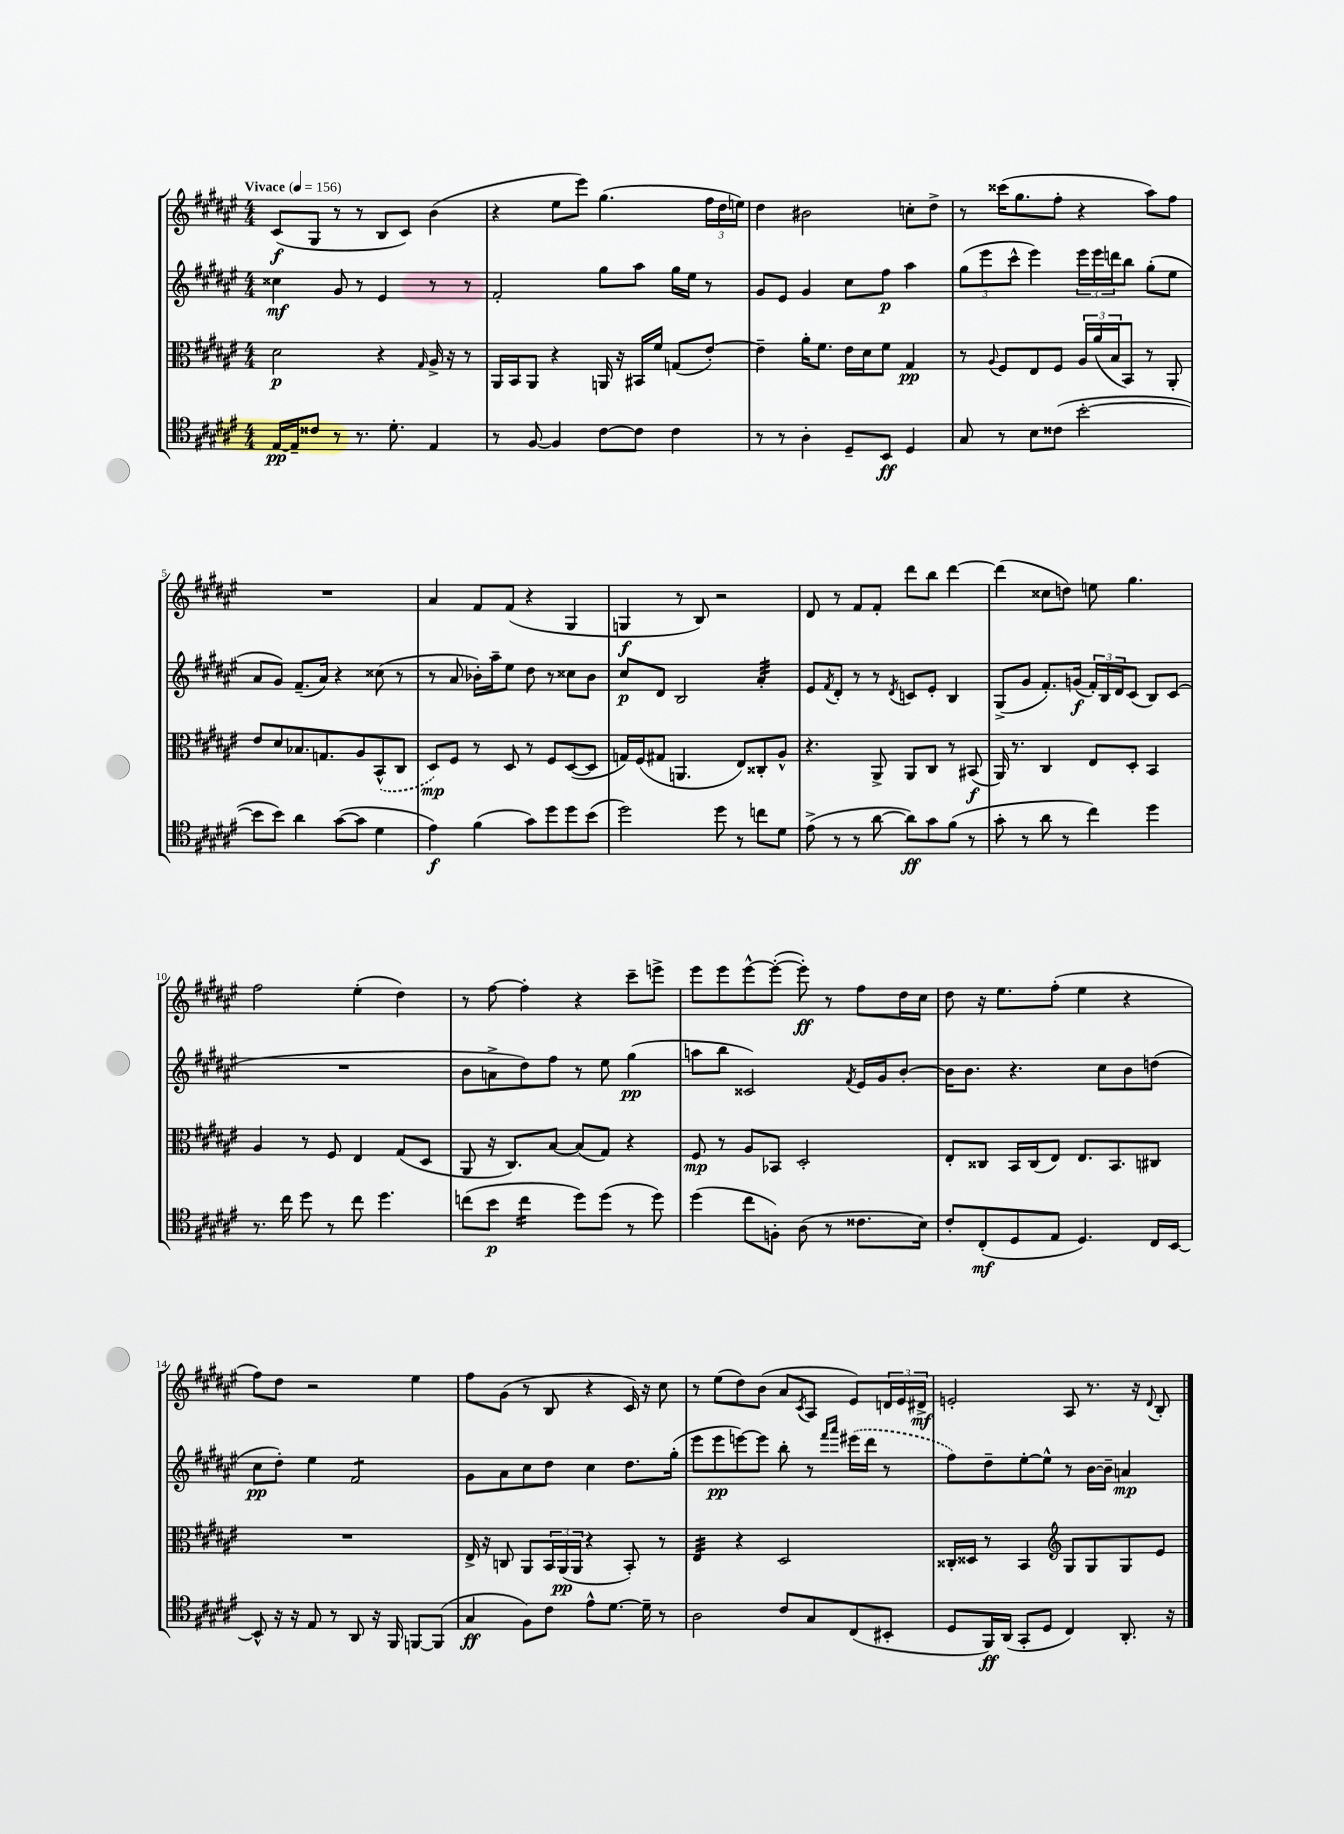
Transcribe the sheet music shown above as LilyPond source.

<<
\new StaffGroup <<
\new Staff = "s0" {
    \clef treble \key fis \major \numericTimeSignature \time 4/4 \tempo "Vivace" 4 = 156
    cis'8\f( gis8 r8 r8 b8 cis'8) b'4( |
    r4 eis''8 eis'''8) gis''4.( \tuplet 3/2 { fis''16 dis''16 e''16) } |
    dis''4 bis'2 c''8-. dis''8-> |
    r8 cisis'''16( gis''8. fis''8-. r4 ais''8) fis''8 |
    R1 |
    ais'4 fis'8 fis'8( r4 gis4 |
    g4\f r8 b8) r2 |
    dis'8 r8 fis'8 fis'8-. dis'''8 b''8 dis'''4~ |
    dis'''4( cisis''8 d''8) e''8 gis''4. |
    fis''2 eis''4-.( dis''4) |
    r8 fis''8~ fis''4-. r4 cis'''8-- e'''8-> |
    eis'''8 eis'''8 eis'''8~-^ eis'''8~-.( eis'''8-.\ff) r8 fis''8 dis''16 cis''16 |
    dis''8 r16 eis''8. fis''8-.( eis''4 r4 |
    fis''8) dis''8 r2 eis''4 |
    fis''8 gis'8( r8 b8 r4 cis'16) r16 cis''8 |
    r8 eis''8( dis''8) b'8( ais'8 \acciaccatura { cis'8 } ais8 eis'8) \tuplet 3/2 { d'16 eis'16 dis'16->\mf } |
    e'2-. ais8 r8. r16 \appoggiatura { dis'8 } b8-. \bar "|." |
}
\new Staff = "s1" {
    \clef treble \key fis \major \numericTimeSignature \time 4/4
    cisis''4\mf gis'8 r8 eis'4 r8 r8 |
    fis'2-. gis''8 ais''8 gis''16 eis''16 r8 |
    gis'8 eis'8 gis'4 cis''8 fis''8\p ais''4 |
    \tuplet 3/2 { gis''8( eis'''8 cis'''8-^ } eis'''4) \tuplet 3/2 { eis'''16 eis'''16 d'''16 } b''8 gis''8-.( eis''8 |
    ais'8 gis'8) fis'8.--( ais'16) r4 cisis''8( r8 |
    r8 ais'8 bes'16-.) ais''16-- eis''8 dis''8 r8 cisis''8 bes'8 |
    cis''8\p dis'8 b2 ais'4:32-. |
    eis'8 \acciaccatura { fis'8 } dis'8-. r8 r8 \acciaccatura { dis'8 } c'8 eis'8-. b4 |
    gis8->( gis'8 fis'8.-.) g'16\f( \tuplet 3/2 { fis'16-.) b16 dis'16 } cis'8( b8) cis'8( |
    R1 |
    b'8 a'8-> dis''8) fis''8 r8 eis''8 gis''4\pp( |
    a''8 b''8 cisis'2) \acciaccatura { fis'8 } eis'16 gis'16 b'8~-. |
    b'16 b'8. r4. cis''8 b'8 d''8( |
    cis''8\pp dis''8-.) eis''4 fis'2:8 |
    gis'8 ais'8 cis''8 dis''8 cis''4 dis''8. gis''16-.( |
    eis'''8 eis'''8\pp e'''8~) e'''8 b''8-. r8 \grace { fis'''16 ais'''16 } \once \slurDashed eis'''16( dis'''16 r8 |
    fis''8) dis''8-- eis''8~-. eis''8-^ r8 b'16~ b'16-- a'4\mp \bar "|." |
}
\new Staff = "s2" {
    \clef alto \key fis \major \numericTimeSignature \time 4/4
    dis'2\p r4 \grace { gis16 } ais16-> r16 r8 |
    ais,16 b,16 ais,8 r4 a,16 r16 bis,16 fis'16 g8( eis'8~-.) |
    eis'4-- ais'16-. fis'8. eis'16 dis'16 fis'8 gis4\pp |
    r8 \appoggiatura { ais8 } fis8 eis8 fis8 \tuplet 3/2 { ais16 ais'16( b16 } b,8) r8 ais,8-. |
    eis'8 dis'8 bes8. g8. ais8 \once \slurDashed b,8-^( cis8 |
    dis8\mp) fis8 r8 dis8 r8 fis8 dis8~( dis8 |
    g16) fis16( gis8 a,4. eis8) cisis8-. ais8-^ |
    r4. ais,8-> ais,8 cis8 r8 bis,8\f( |
    ais,16) r8. cis4 eis8 dis8-. b,4 |
    ais4 r8 fis8 eis4 gis8( dis8 |
    ais,8 r16 cis8.) b8~ b8( gis8) r4 |
    fis8\mp r8 ais8 bes,8 dis2-. |
    eis8-. cisis8 b,16 cisis16( eis8) eis8. b,8. cis8 |
    R1 |
    eis16-> r16 c8 ais,8 \tuplet 3/2 { b,16 ais,16\pp( ais,16 } r4 b,8-.) r8 |
    eis4:32 r4 dis2 |
    cisis16-. disis16 r8 b,4 \clef treble gis8 gis8 gis8 eis'8 \bar "|." |
}
\new Staff = "s3" {
    \clef tenor \key fis \major \numericTimeSignature \time 4/4
    eis16~\pp eis16-- cisis'8 r8 r8. dis'8.-. eis4 |
    r8 fis8~ fis4 cis'8~ cis'8 cis'4 |
    r8 r8 ais4-. dis8-- b,8\ff dis4 |
    gis8 r8 b8 cisis'8( b'2~-. |
    b'8 b'8) ais'4 gis'8~( gis'8 dis'4 |
    eis'4\f) fis'4( gis'8) dis''8 dis''8 b'8( |
    dis''2) dis''8 r8 c''8 dis'8 |
    eis'8->( r8 r8 ais'8~ ais'8\ff) gis'8 fis'8( r8 |
    gis'8-. r8 ais'8 r8 cis''4) dis''4 |
    r8. cis''16 dis''8 r8 cis''8 dis''4. |
    c''8( b'8\p c''4:16 dis''8) dis''8( r8 dis''8) |
    dis''4( cis''8 f8-.) ais8( r8 cisis'8. b16) |
    cis'8-. cis8-.\mf( dis8 eis8 dis4.) cis16 b,16~ |
    b,8-^ r16 r16 eis8 r8 ais,8 r16 fis,16 f,8~ f,8( |
    gis4\ff fis8) cis'8 eis'8-^ dis'8.~ dis'16-- r8 |
    ais2 cis'8 gis8 cis8( bis,8-. |
    dis8 fis,16\ff) ais,16( gis,8-. dis8 cis4) ais,8.-. r16 \bar "|." |
}
>>
>>
